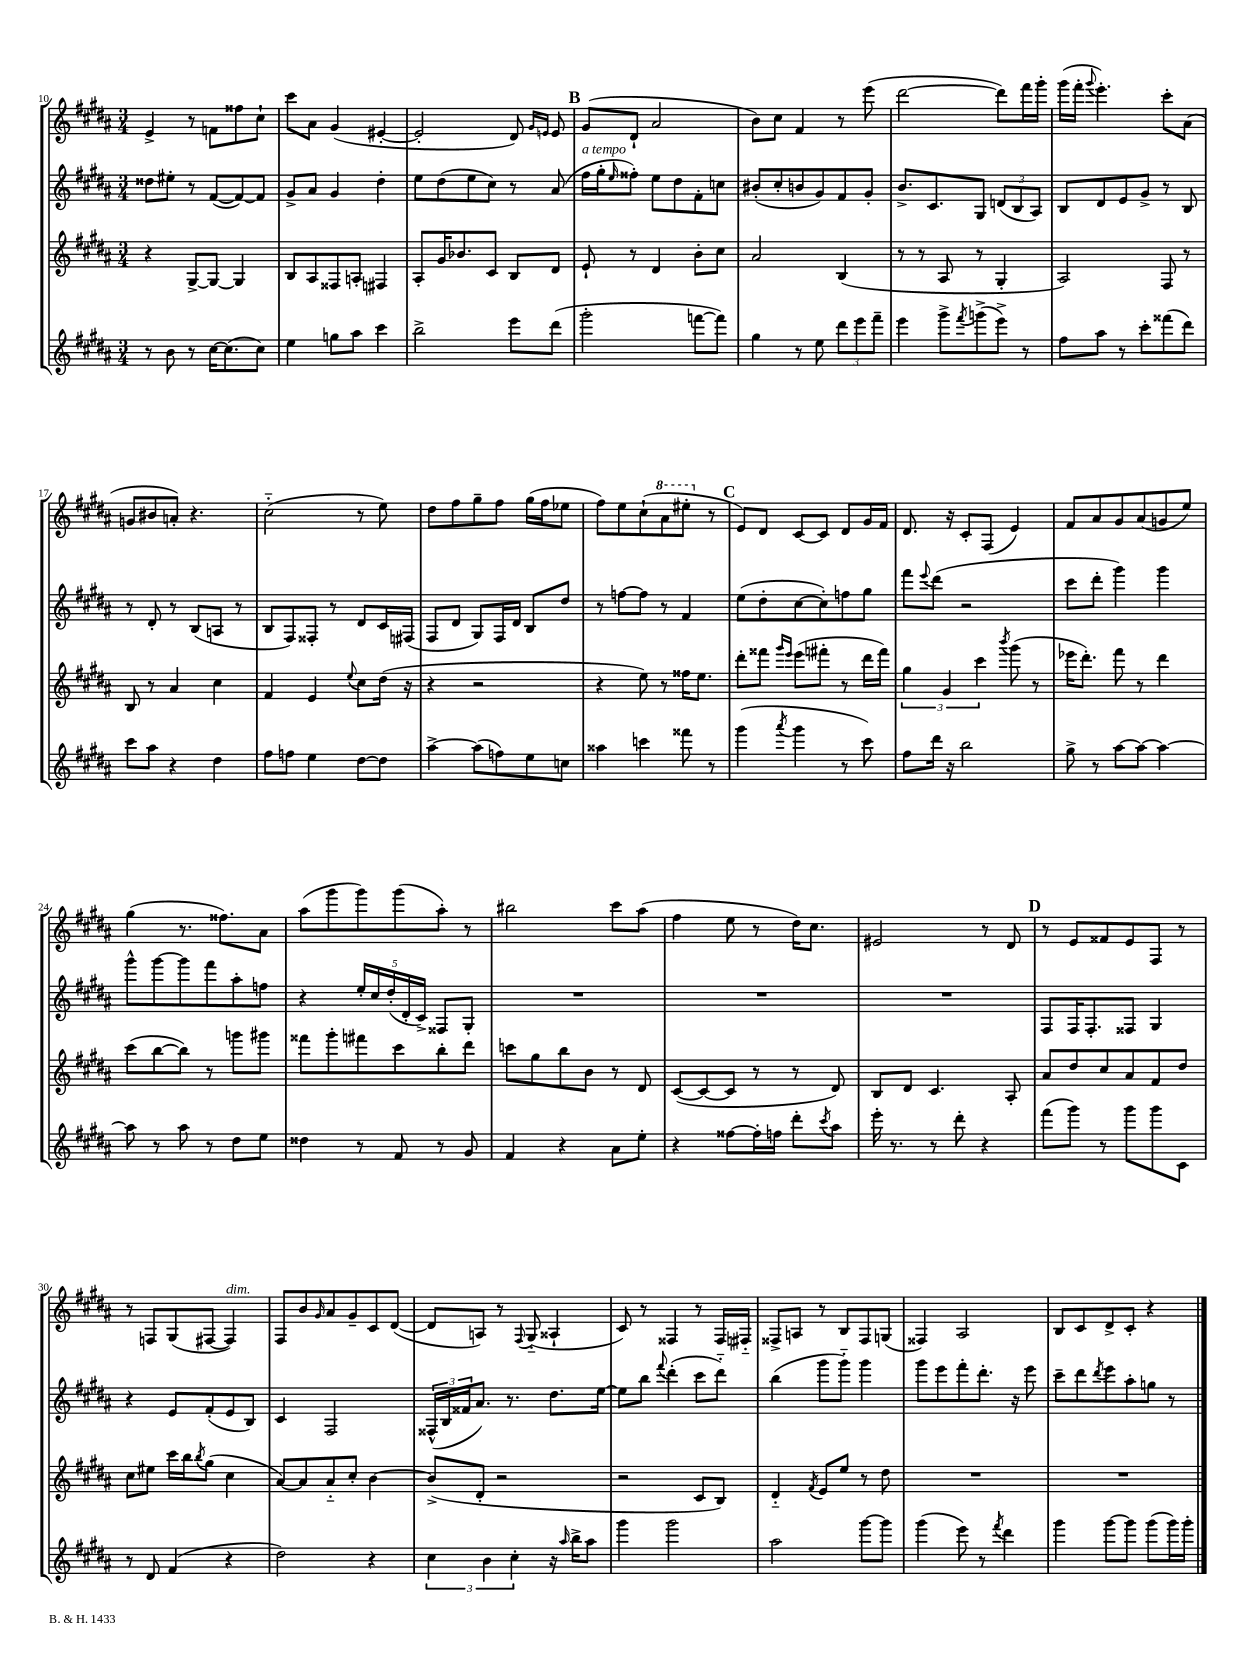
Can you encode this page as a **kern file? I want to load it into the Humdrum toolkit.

**kern	**kern	**kern	**kern
*staff4	*staff3	*staff2	*staff1
*clefG2	*clefG2	*clefG2	*clefG2
*k[f#c#g#d#a#]	*k[f#c#g#d#a#]	*k[f#c#g#d#a#]	*k[f#c#g#d#a#]
*M3/4	*M3/4	*M3/4	*M3/4
8r	4r	8dd##\L	4e^/
8b\	.	8ee#'\J	.
8r	[8G#^/L	8r	8r
[16cc#\LK	8G#/_J	([8f#/L	8f\L
(8.cc#\]	.	.	.
.	4G#/]	8f#/_)	8ff##\
8cc#\J)	.	8f#/]J	8cc#`\J
=	=	=	=
4ee\	8B/L	8g#^/L	8ccc#\L
.	8A#/	8a#/J	8a#\J
8gg\L	8F##/	4g#/	(4g#/
8aa#\J	8A'/J	.	.
4ccc#\	4F#/	4dd#'\	[4e#'/
=	=	=	=
2bb^\	8A#'/L	8ee\L	2e#'/]
.	16g#/K	(8dd#\	.
.	8.b-/	.	.
.	.	8ee\	.
.	8c#/J	8cc#\J)	.
8eee\L	8B/L	8r	8d#/)
.	.	.	16qqg#/LL
.	.	.	16qqe/JJ
(8ddd#\J	8d#/J	(8a#/	8e/
=	=	=	=
2ggg#'\	8e`/	16ff#\LL	(8g#/L
.	.	16gg#'\J	.
.	.	16qqee/	.
.	8r	8ff##'\J)	8d#`/J
.	4d#/	8ee\L	2a#/
.	.	8dd#\	.
[8fff\L	8b'\L	8f#'\	.
8fff\]J)	8cc#\J	8cc\J	.
=	=	=	=
4gg#\	2a#/	(8b#'/L	8b\L)
.	.	8cc#'/	8cc#\J
8r	.	8b/	4f#/
8ee\	.	8g#/)	.
12ddd#\L	(4B/	8f#/	8r
12eee\	.	.	.
.	.	8g#'/J	(8eee\
12fff#~\J	.	.	.
=	=	=	=
4eee\	8r	8.b^/L	[2ddd#\
.	8r	.	.
.	.	8.c#/	.
8ggg#^\L	8A#/	.	.
8qfff#/	.	.	.
(8ggg^\	8r	8G#/J	.
8eee^\J)	4G#'/	(12d/L	8ddd#\]L)
.	.	12B/	.
8r	.	.	16fff#\L
.	.	12A#/J)	.
.	.	.	16ggg#'\JJ
=	=	=	=
8ff#\L	2A#/)	8B/L	(16ggg#\LL
.	.	.	16fff#'\JJ
.	.	.	8qqggg#/
8aa#\J	.	8d#/	4.eee'\)
8r	.	8e/	.
8ccc#'\L	.	8g#^/J	.
(8fff##\	8F#/	8r	8ccc#'\L
8ddd#\J)	8r	8B/	(8a#\J
=	=	=	=
8ccc#\L	8B/	8r	8g/L
8aa#\J	8r	8d#'/	8b#/
4r	4a#/	8r	8a'/J)
.	.	(8B/L	4.r
4dd#\	4cc#\	8A/J	.
.	.	8r	.
=	=	=	=
8ff#\L	4f#/	8B/L	(2cc#'~\
8ff\J	.	8F#/)	.
4ee\	4e/	8F##'/J	.
.	.	8r	.
.	8qqee/	.	.
[8dd#\L	8cc#\L	8d#/L	8r
8dd#\]J	(16dd#\Jk	16c#/L	8ee\)
.	16r	(16F#/JJ	.
=	=	=	=
[4aa#^\	4r	8F#/L	8dd#\L
.	.	8d#/J	8ff#\
(8aa#\]L	2r	8G#/L)	8gg#~\
8ff\)	.	16F#/L	8ff#\J
.	.	16d#/JJ	.
8ee\	.	8B/L	(16gg#\LL
.	.	.	16ff#\J
8cc\J	.	8dd#/J	8ee-\J
=	=	=	=
4aa##\	4r	8r	8ff#\L)
.	.	[8ff\L	8ee\
4ccc\	8ee\)	8ff\]J	(8cc#`\
.	8r	8r	8aa#\
8fff##\	16ff##\LK	4f#/	8eee#'\J
.	8.ee\J	.	.
8r	.	.	8r
=	=	=	=
(4ggg#\	8ddd#'\L	(8ee\L	8e/L)
.	8fff##\J	8dd#'\	8d#/J
.	16qqggg#/LL	.	.
8qaaa#/	16qqeee/JJ	.	.
4ggg#\	(8eee\L	[8cc#\	[8c#/L
.	8fff#'\J	8cc#'\])	8c#/]J
8r	8r	8ff\	8d#/L
8ccc#\)	16ddd#\LL	8gg#\J	16g#/L
.	16fff#\JJ)	.	16f#/JJ
=	=	=	=
8ff#\L	6gg#\	8fff#\L	8.d#/
.	.	8qqeee/	.
16ddd#\Jk	.	(8ddd#\J	.
.	6g#/	.	.
16r	.	.	16r
2bb\	.	2r	8c#'/L
.	6ccc#\	.	.
.	.	.	(8F#/J
.	8qbbb/	.	.
.	(8ggg#\	.	4e/)
.	8r	.	.
=	=	=	=
8gg#^\	16eee-\LK	8ccc#\L	8f#/L
.	8.ddd#'\J)	.	.
8r	.	8ddd#'\J	8a#/
[8aa#\L	8fff#\	4ggg#\)	8g#/
8aa#\_J	8r	.	(8a#/
4aa#\_	4ddd#\	4ggg#\	8g/
.	.	.	8ee/J)
=	=	=	=
8aa#\]	(8ccc#\L	8ggg#^^\L	(4gg#\
8r	[8bb\	[8ggg#\	.
8aa#\	8bb\]J)	8ggg#\]	8.r
8r	8r	8fff#\	.
.	.	.	8.ff##\L)
8dd#\L	8ggg\L	8aa#'\	.
8ee\J	8ggg#\J	8ff\J	8a#\J
=	=	=	=
4dd##\	8fff##\L	4r	(8aa#\L
.	8ggg#'\	.	8ggg#\
8r	8fff#\	20ee'/LL	8ggg#\)
.	.	20cc#/	.
.	.	(20dd#'/	.
8f#/	8ccc#\	.	(8ggg#\
.	.	20d#'/	.
.	.	20c#^/JJ)	.
8r	8bb'\	8F##/L	8aa#'\J)
8g#/	8ddd#\J	8G#'/J	8r
=	=	=	=
4f#/	8ccc\L	2.r	2bb#\
.	8gg#\	.	.
4r	8bb\	.	.
.	8b\J	.	.
8a#\L	8r	.	8ccc#\L
8ee'\J	8d#/	.	(8aa#\J
=	=	=	=
4r	([8c#/L	2.r	4ff#\
.	8c#/_	.	.
[8ff##\L	8c#/]J	.	8ee\
16ff##'\]L	8r	.	8r
16ff\JJ	.	.	.
8ddd#'\L	8r	.	16dd#\LK)
.	.	.	8.cc#\J
8qccc#/	.	.	.
8aa#\J	8d#/)	.	.
=	=	=	=
16eee'\	8B/L	2.r	2e#/
8.r	.	.	.
.	8d#/J	.	.
8r	4.c#/	.	.
8ddd#'\	.	.	.
4r	.	.	8r
.	8A#'/	.	8d#/
=	=	=	=
(8fff#\L	8a#/L	8F#/L	8r
8ggg#\J)	8dd#/	16F#/K	8e/L
.	.	8.F#'/	.
8r	8cc#/	.	8f##/
8ggg#\L	8a#/	8F##/J	8e/
8ggg#\	8f#/	4G#/	8F#/J
8c#\J	8dd#/J	.	8r
=	=	=	=
8r	8cc#\L	4r	8r
8d#/	8ee#\J	.	8F/L
(4f#/	16ccc#\LL	8e/L	(8G#/
.	16bb\J	.	.
.	8qbb/	.	.
.	(8gg#\J	(8f#'/	[8F#/J
4r	4cc#\	8e/	4F#/])
.	.	8B/J)	.
=	=	=	=
2dd#\)	[8a#/L)	4c#/	8F#/L
.	8a#/]	.	8b/
.	.	.	16qqg#/
.	8a#'~/	2F#/	8a#/
.	8cc#'/J	.	8g#~/
4r	[4b\	.	8c#/
.	.	.	([8d#/J
=	=	=	=
6cc#\	(8b^/]L	(24F##^^/LL	8d#/]L
.	.	24B/	.
.	.	24f##/J	.
.	8d#'/J	8.a#/J)	8A/J)
6b\	.	.	.
.	2r	.	8r
.	.	8.r	.
6cc#'\	.	.	.
.	.	.	8qqF#/
.	.	.	(8G#'~/
16r	.	8.dd#\L	4A##`/
16qqaa#/	.	.	.
16bb^\LK	.	.	.
8aa#\J	.	.	.
.	.	[16ee\Jk	.
=	=	=	=
4ggg#\	2r	8ee\]L	8c#/)
.	.	8bb\J	8r
.	.	8qqfff#/	.
2ggg#\	.	(4ddd#'\	4F##/
.	8c#/L	8ccc#\L	8r
.	8B/J)	8ddd#'~\J)	16F##/LL
.	.	.	16F#'~/JJ
=	=	=	=
2aa#\	4d#'~/	(4bb\	8F##^/L
.	.	.	8A/J
.	8qf#/	.	.
.	8e/L	8ggg#\L	8r
.	8ee/J	8ggg#'~\J)	8B/L
[8ggg#\L	8r	4ggg#\	8F##/
8ggg#\]J	8dd#\	.	(8G/J
=	=	=	=
(4ggg#\	2.r	8ggg#\L	4F##/)
.	.	8eee\	.
8eee\)	.	8fff#'\	2A#/
8r	.	8.ddd#'\J	.
8qfff#/	.	.	.
4ddd#\	.	.	.
.	.	16r	.
.	.	8eee\	.
=	=	=	=
4ggg#\	2.r	8ccc#~\L	8B/L
.	.	8ddd#\	8c#/
.	.	8qddd#/	.
[8ggg#\L	.	8eee\	8d#^/
8ggg#\]J	.	8aa#'\	8c#'/J
(8ggg#\L	.	8gg\J	4r
16ggg#\L)	.	8r	.
16ggg#'\JJ	.	.	.
==	==	==	==
*-	*-	*-	*-
